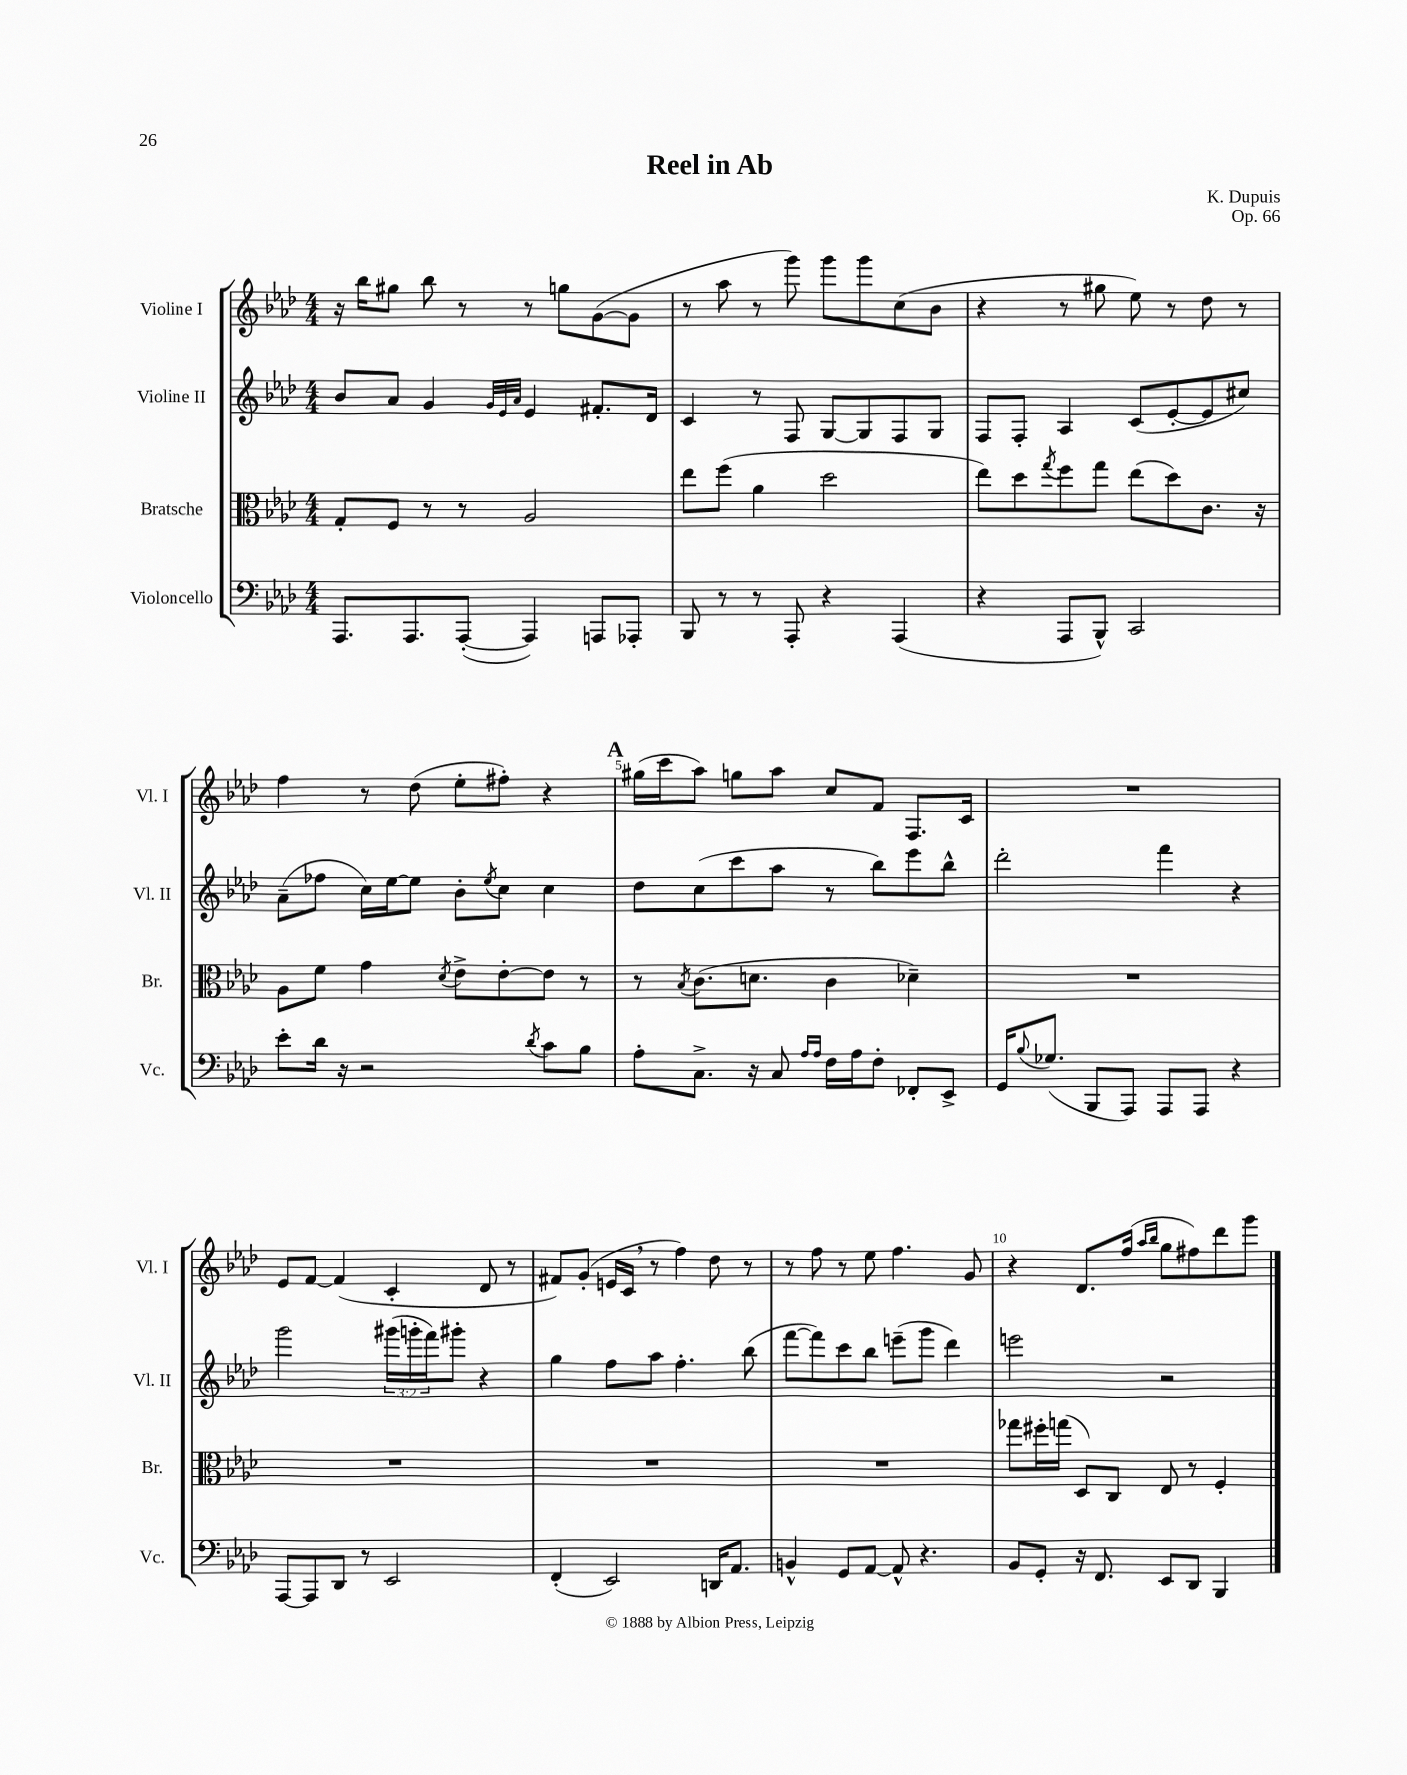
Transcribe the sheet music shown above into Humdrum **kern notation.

**kern	**kern	**kern	**kern
*staff4	*staff3	*staff2	*staff1
*clefF4	*clefC3	*clefG2	*clefG2
*k[b-e-a-d-]	*k[b-e-a-d-]	*k[b-e-a-d-]	*k[b-e-a-d-]
*M4/4	*M4/4	*M4/4	*M4/4
8.AAA-	8G'	8b-	16r
.	.	.	16bb-
.	8F	8a-	8gg#
8.AAA-	.	.	.
.	8r	4g	8bb-
([8AAA-'	8r	.	8r
.	.	32qqg	.
.	.	32qqe-	.
.	.	32qqa-	.
4AAA-])	2A-	4e-	8r
.	.	.	8gg
8AAA	.	8.f#'	([8g
8AAA-'	.	.	8g]
.	.	16d-	.
=	=	=	=
8BBB-	8ee-	4c	8r
8r	(8ff	.	8aa-
8r	4a-	8r	8r
8AAA-'	.	8F	8ggg)
4r	2dd-	[8G	8ggg
.	.	8G]	8ggg
(4AAA-	.	8F	(8cc
.	.	8G	8b-
=	=	=	=
4r	8ee-)	8F	4r
.	8dd-	8F'	.
.	8qgg	.	.
8AAA-	8ff	4A-	8r
8BBB-^^)	8gg	.	8gg#
2CC	(8ee-	(8c	8ee-)
.	8dd-)	[8e-'	8r
.	8.c	8e-]	8dd-
.	.	8cc#)	8r
.	16r	.	.
=	=	=	=
8e-'	8A-	(8a-~	4ff
16d-	8f	8ff-	.
16r	.	.	.
2r	4g	16cc)	8r
.	.	[16ee-	.
.	.	8ee-]	(8dd-
.	8qd-	.	.
.	8e-^	8b-'	8ee-'
.	.	8qee-	.
.	[8e-'	8cc	8ff#')
8qd-	.	.	.
8c	8e-]	4cc	4r
8B-	8r	.	.
=	=	=	=
8A-'	8r	8dd-	(16gg#
.	.	.	16ccc
.	8qB-	.	.
8.C^	(8.c	(8cc	8aa-)
.	.	8ccc	8gg
16r	8.d	.	.
8C	.	8aa-	8aa-
16qqA-	.	.	.
16qqA-	.	.	.
16F	4c	8r	8cc
16A-	.	.	.
8F'	.	8bb-)	8f
8FF-'	4d-~)	8eee-	8.F
8EE-^	.	8bb-^^	.
.	.	.	16c
=	=	=	=
16GG	1r	2ddd-'	1r
8qqB-	.	.	.
(8.G-	.	.	.
8BBB-	.	.	.
8AAA-)	.	.	.
8AAA-	.	4fff	.
8AAA-	.	.	.
4r	.	4r	.
=	=	=	=
[8AAA-	1r	2ggg	8e-
8AAA-]	.	.	[8f
8DD-	.	.	(4f]
8r	.	.	.
2EE-	.	(24ggg#	4c'
.	.	24ggg'	.
.	.	24fff)	.
.	.	8ggg#'	.
.	.	4r	8d-
.	.	.	8r
=	=	=	=
(4FF'	1r	4gg	8f#)
.	.	.	(8g'
2EE-)	.	8ff	16e
.	.	.	16c
.	.	8aa-	8r
.	.	4.ff'	4ff)
16DD	.	.	8dd-
8.AA-	.	.	.
.	.	(8bb-	8r
=	=	=	=
4BB^^	1r	[8fff	8r
.	.	8fff])	8ff
8GG	.	8ccc	8r
[8AA-	.	8bb-	8ee-
8AA-^^]	.	(8eee~	4.ff
4.r	.	8ggg	.
.	.	4ddd-)	.
.	.	.	8g
=	=	=	=
8BB-	8gg-	2eee	4r
8GG'	16ff#'	.	.
.	(16gg	.	.
16r	8D-)	.	8.d-
8.FF	.	.	.
.	8C	.	.
.	.	.	(16ff
.	.	.	16qqaa-
.	.	.	16qqbb-
8EE-	8E-	2r	8gg
8DD-	8r	.	8ff#)
4BBB-	4F'	.	8ddd-
.	.	.	8ggg
==	==	==	==
*-	*-	*-	*-
